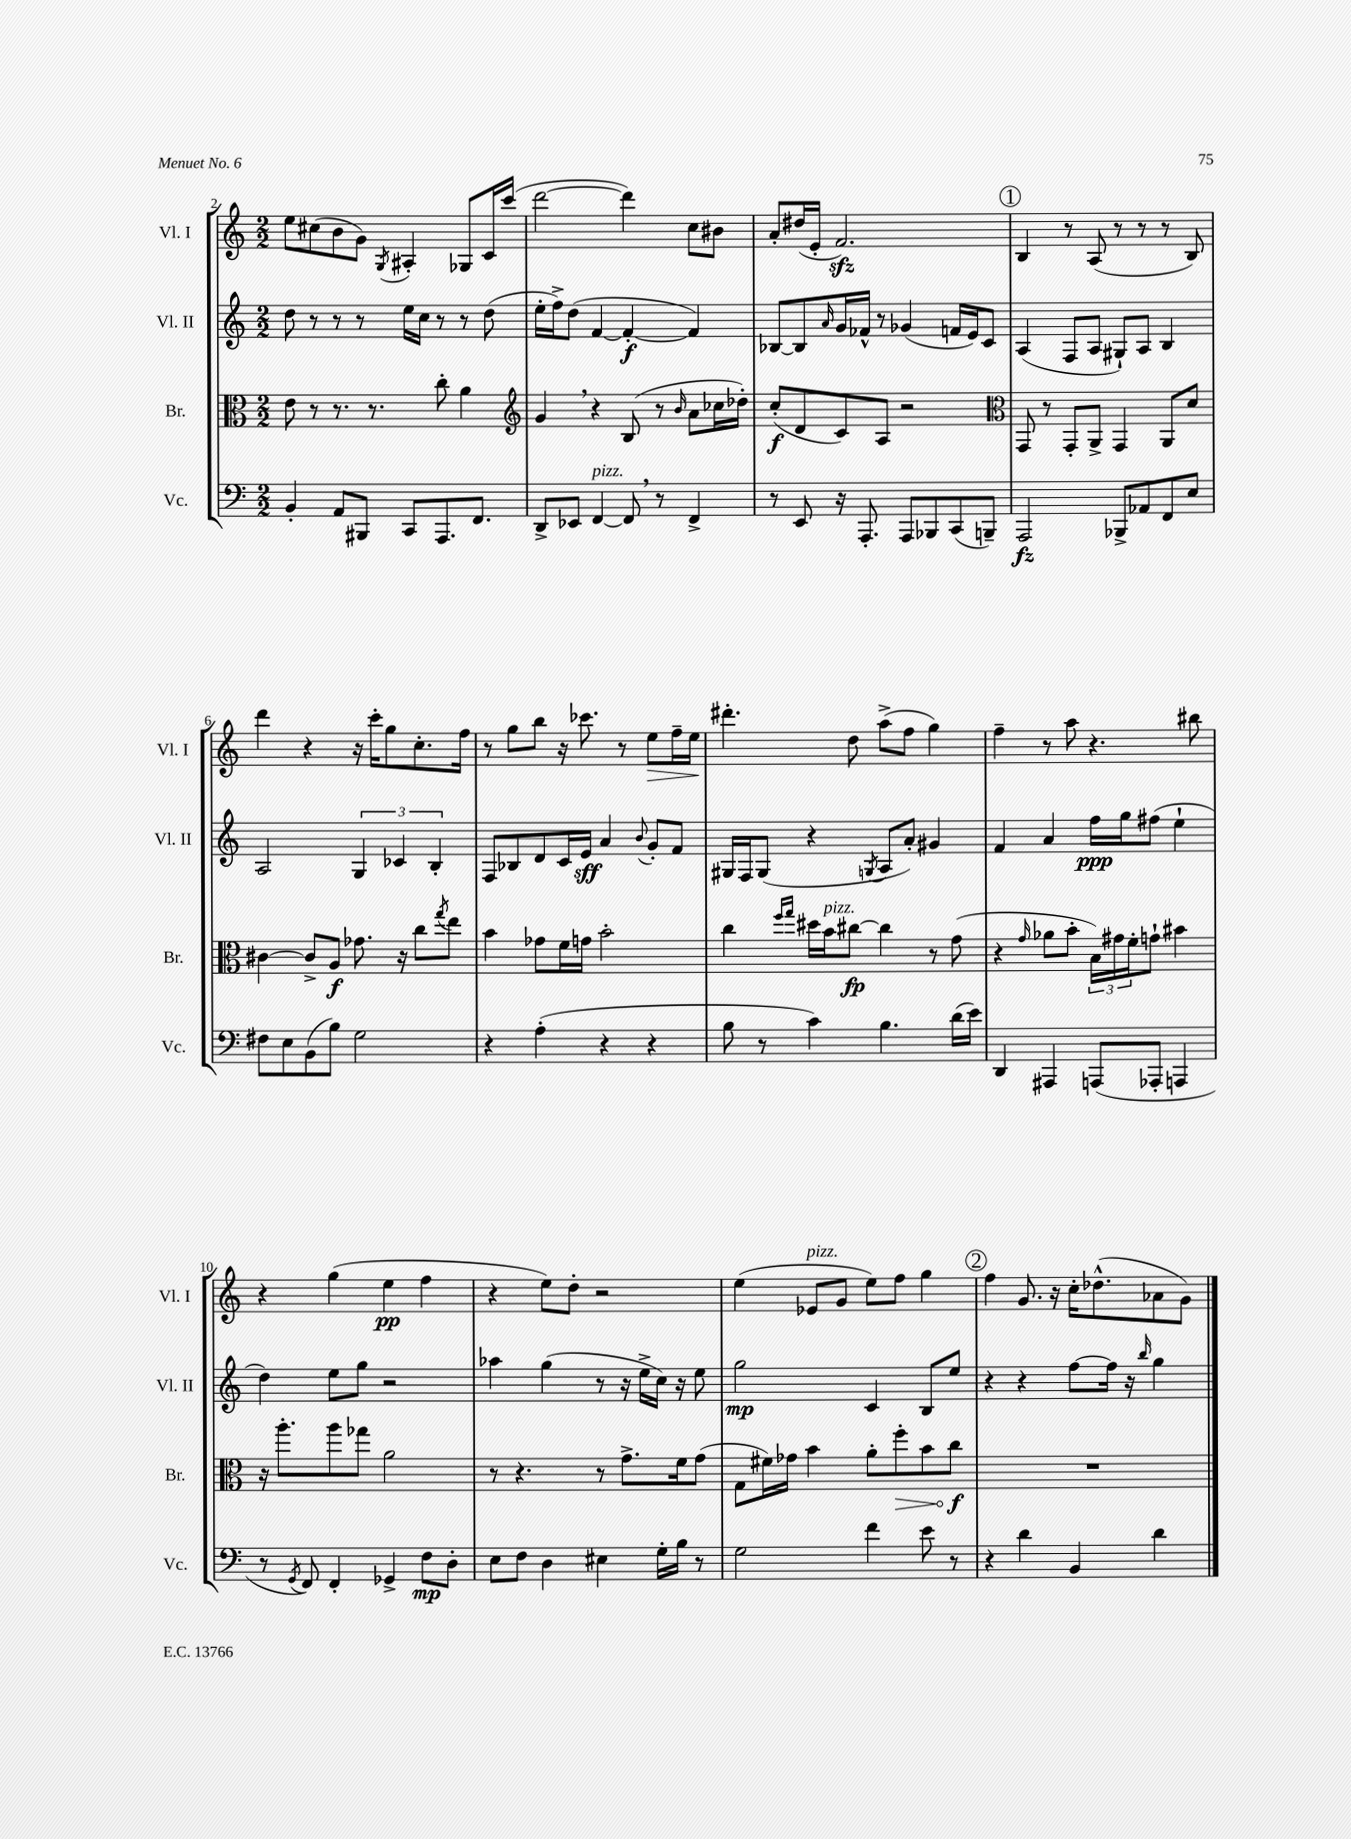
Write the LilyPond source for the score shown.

<<
\new StaffGroup <<
\new Staff = "s0" \with { instrumentName = "Vl. I" shortInstrumentName = "Vl. I" } {
    \clef treble \key c \major \numericTimeSignature \time 2/2
    e''8 cis''8( b'8 g'8) \acciaccatura { g8 } ais4-. ges8 c'16 c'''16( |
    d'''2~ d'''4) c''8 bis'8 |
    a'8-. dis''16( e'16-. f'2.\sfz) |
    \mark \markup { \circle "1" } b4 r8 a8( r8 r8 r8 b8) |
    d'''4 r4 r16 c'''16-. g''8 c''8.-. f''16 |
    r8 g''8 b''8 r16 ces'''8. r8 e''8\> f''16-- e''16 |
    dis'''4.-.\! d''8 a''8->( f''8 g''4) |
    f''4-- r8 a''8 r4. bis''8 |
    r4 g''4( e''4\pp f''4 |
    r4 e''8) d''8-. r2 |
    e''4( ees'8^\markup { \italic "pizz." } g'8 e''8) f''8 g''4 |
    \mark \markup { \circle "2" } f''4 g'8. r16 c''16-. des''8.-^( aes'8 g'8) \bar "|." |
}
\new Staff = "s1" \with { instrumentName = "Vl. II" shortInstrumentName = "Vl. II" } {
    \clef treble \key c \major \numericTimeSignature \time 2/2
    d''8 r8 r8 r8 e''16 c''16 r8 r8 d''8( |
    e''16-. f''16->) d''8( f'4~ f'4~-.\f f'4) |
    bes8~ bes8 \grace { a'16 } g'16 fes'16-^ r8 ges'4( f'16 e'16) c'8 |
    \mark \markup { \circle "1" } a4( f8 a8 gis8-!) a8 b4 |
    a2 \tuplet 3/2 { g4 ces'4 b4-. } |
    f8 bes8 d'8 c'16 e'16\sff a'4 \appoggiatura { b'8 } g'8-. f'8 |
    gis16 f16 gis8( r4 \acciaccatura { g8 } a8 a'8-.) gis'4 |
    f'4 a'4 f''16\ppp g''16 fis''8( e''4-! |
    d''4) e''8 g''8 r2 |
    aes''4 g''4( r8 r16 e''16-> c''16) r16 e''8 |
    g''2\mp c'4 b8 e''8 |
    \mark \markup { \circle "2" } r4 r4 f''8~ f''16 r16 \grace { b''16 } g''4 \bar "|." |
}
\new Staff = "s2" \with { instrumentName = "Br." shortInstrumentName = "Br." } {
    \clef alto \key c \major \numericTimeSignature \time 2/2
    e'8 r8 r8. r8. c''8-. a'4 |
    \clef treble g'4 \breathe r4 b8( r8 \grace { b'16 } a'8 ces''16 des''16-.) |
    c''8-.\f( d'8 c'8) a8 r2 |
    \mark \markup { \circle "1" } \clef alto g,8 r8 g,8-. a,8-> g,4 a,8 d'8 |
    cis'4~ cis'8-> a8\f ges'8. r16 c''8 \acciaccatura { g''8 } e''8 |
    b'4 ges'8 f'16 g'16 b'2-. |
    c''4 \grace { f''16 g''16 } dis''16 b'16^\markup { \italic "pizz." } cis''8~\fp cis''4 r8 g'8( |
    r4 \grace { g'16 } aes'8 b'8-. \tuplet 3/2 { b16) gis'16 f'16-. } g'8-! bis'4 |
    r16 a''8.-. a''8 ges''8 a'2 |
    r8 r4. r8 g'8.-> f'16 g'8( |
    g8 fis'16) ges'16 b'4 a'8-. \once \override Hairpin.circled-tip = ##t f''8-.\> b'8 c''8\f\! |
    \mark \markup { \circle "2" } R1 \bar "|." |
}
\new Staff = "s3" \with { instrumentName = "Vc." shortInstrumentName = "Vc." } {
    \clef bass \key c \major \numericTimeSignature \time 2/2
    b,4-. a,8 bis,,8 c,8 a,,8. f,8. |
    d,8-> ees,8 f,4~^\markup { \italic "pizz." } f,8 \breathe r8 f,4-> |
    r8 e,8 r16 a,,8.-. a,,8 bes,,8 c,8( b,,8--) |
    \mark \markup { \circle "1" } a,,2\fz bes,,8-> aes,8 f,8 e8 |
    fis8 e8 b,8( b8) g2 |
    r4 a4-.( r4 r4 |
    b8 r8 c'4) b4. d'16( e'16) |
    d,4 ais,,4 a,,8( aes,,8-. a,,4 |
    r8 \acciaccatura { g,8 } f,8) f,4-. ges,4-> f8\mp d8-. |
    e8 f8 d4 eis4 g16-. b16 r8 |
    g2 f'4 e'8 r8 |
    \mark \markup { \circle "2" } r4 d'4 b,4 d'4 \bar "|." |
}
>>
>>
\layout { \context { \Score currentBarNumber = #2 } }
